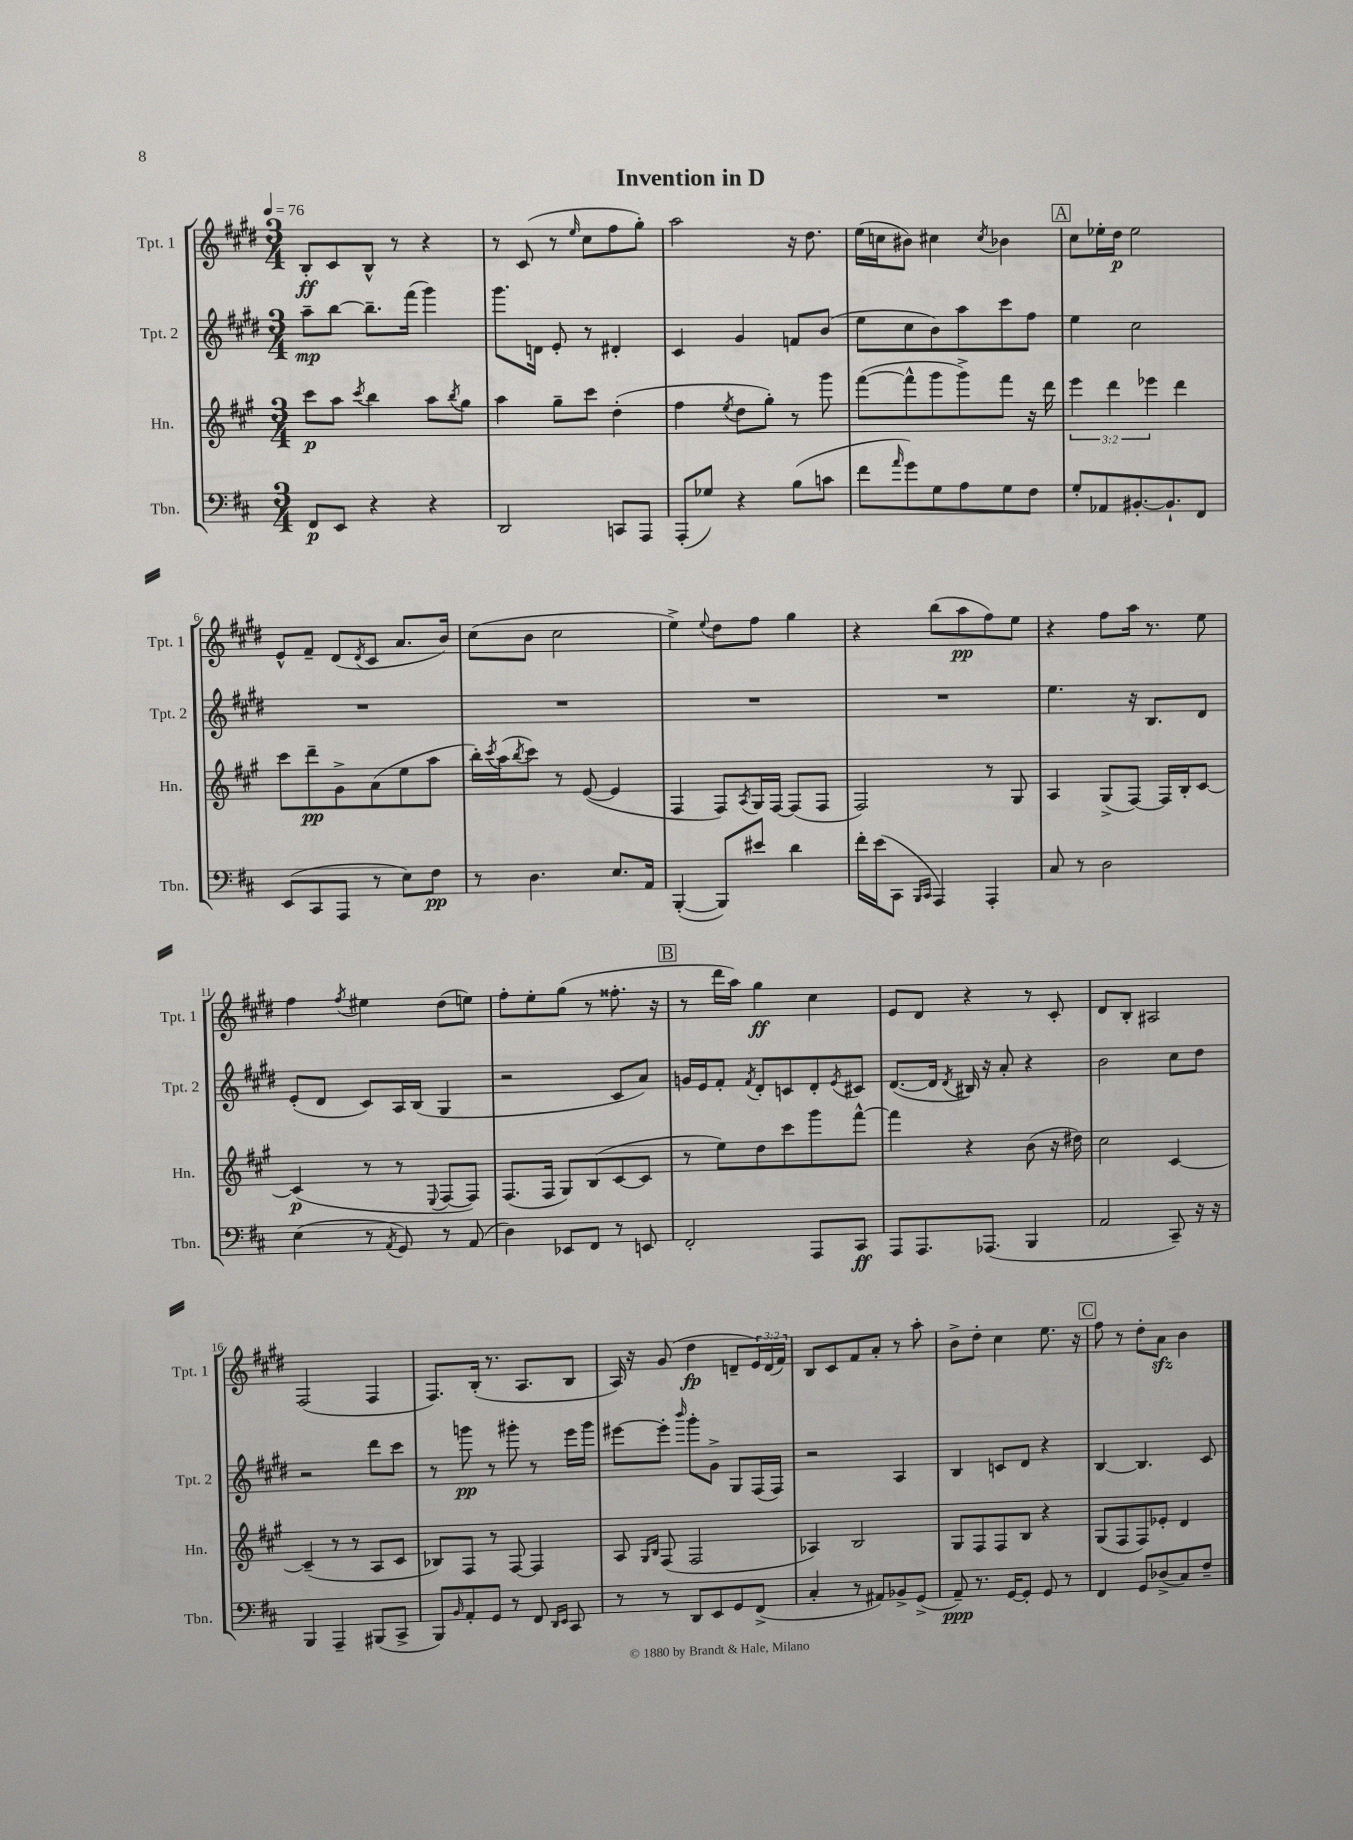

**kern	**dynam	**kern	**dynam	**kern	**dynam	**kern	**dynam
*part4	*part4	*part3	*part3	*part2	*part2	*part1	*part1
*staff4	*staff4	*staff3	*staff3	*staff2	*staff2	*staff1	*staff1
*I"Tbn.	*	*I"Hn.	*	*I"Tpt. 2	*	*I"Tpt. 1	*
*I'Tbn.	*	*I'Hn.	*	*I'Tpt. 2	*	*I'Tpt. 1	*
*clefF4	*	*clefG2	*	*clefG2	*	*clefG2	*
*k[f#c#]	*	*k[f#c#g#]	*	*k[f#c#g#d#]	*	*k[f#c#g#d#]	*
*M3/4	*	*M3/4	*	*M3/4	*	*M3/4	*
*MM76	*	*MM76	*	*MM76	*	*MM76	*
=1	=1	=1	=1	=1	=1	=1	=1
8FF#/L	p	8ccc#\L	p	8aa~\L	mp	8B'/L	ff
8EE/J	.	8aa\J	.	[8bb\J	.	8c#/	.
.	.	8qccc#/	.	.	.	.	.
4r	.	4bb\	.	8.bb~\L]	.	8B^^/J	.
.	.	.	.	.	.	8r	.
.	.	.	.	(16fff#\Jk	.	.	.
4r	.	8aa\L	.	4ggg#\)	.	4r	.
.	.	8qbb/	.	.	.	.	.
.	.	8gg#\J	.	.	.	.	.
=2	=2	=2	=2	=2	=2	=2	=2
2DD/	.	4aa\	.	8.ggg#\L	.	8r	.
.	.	.	.	.	.	(8c#/	.
.	.	.	.	16dn\Jk	.	.	.
.	.	8gg#~\L	.	8e'/	.	8r	.
.	.	.	.	.	.	16qqee/	.
.	.	8ccc#\J	.	8r	.	8cc#\L	.
8CCn/L	.	(4dd'\	.	4d#X'/	.	8ff#\	.
8AAA/J	.	.	.	.	.	8gg#'\J)	.
=3	=3	=3	=3	=3	=3	=3	=3
(8AAA'/L	.	4ff#\	.	4c#/	.	2aa\	.
8G-X/J)	.	.	.	.	.	.	.
.	.	8qee/	.	.	.	.	.
4r	.	8dd\L	.	4g#/	.	.	.
.	.	8gg#'\J)	.	.	.	.	.
(8B\L	.	8r	.	8fn/L	.	16r	.
.	.	.	.	.	.	8.dd#\	.
8cn\J	.	8ggg#\	.	(8b/J	.	.	.
=4	=4	=4	=4	=4	=4	=4	=4
8f#\L	.	([8fff#\L	.	8ee\L	.	(16ee\LL	.
.	.	.	.	.	.	16ccn\J	.
16qqa/	.	.	.	.	.	.	.
8g\)	.	8fff#^^\]	.	8cc#\	.	8b#X\J)	.
8G\	.	8ggg#\	.	8b\)	.	4cc#X\	.
8A\	.	8ggg#^\)	.	8aa\	.	.	.
.	.	.	.	.	.	8qcc#/	.
8G\	.	8fff#\J	.	8ccc#\	.	4b-X\	.
8F#\J	.	16r	.	8ff#\J	.	.	.
.	.	16ddd\	.	.	.	.	.
!!LO:REH:place=s1:t=A
=5	=5	=5	=5	=5	=5	=5	=5
8G'/L	.	6eee\	.	4ee\	.	8cc#\L	.
8AA-X/	.	.	.	.	.	16ee-X'\L	.
.	.	6ddd\	.	.	.	.	.
.	.	.	.	.	.	16dd#\JJ	p
[8.BB#X'/	.	.	.	2cc#\	.	2ee-\	.
.	.	6eee-X\	.	.	.	.	.
8.BB#`/]	.	.	.	.	.	.	.
.	.	4ddd\	.	.	.	.	.
8FF#/J	.	.	.	.	.	.	.
!!LO:LB:g=z
=6	=6	=6	=6	=6	=6	=6	=6
(8EE/L	.	8ccc#\L	.	2.r	.	8e^^/L	.
8CC#/	.	8ddd~\	pp	.	.	8f#~/J	.
8AAA/J	.	8g#^\	.	.	.	(8d#/L	.
.	.	.	.	.	.	8qd#/	.
8r	.	(8a\	.	.	.	8c#/J	.
8E\L)	.	8ee\	.	.	.	8.a/L	.
8F#\J	pp	8aa\J	.	.	.	.	.
.	.	.	.	.	.	16b/Jk)	.
=7	=7	=7	=7	=7	=7	=7	=7
8r	.	16bb'\LL)	.	2.r	.	(8cc#\L	.
.	.	8qccc#/	.	.	.	.	.
.	.	(16aa\J	.	.	.	.	.
.	.	8qbb/	.	.	.	.	.
4.D\	.	8ccc#\J)	.	.	.	8b\J	.
.	.	8r	.	.	.	2cc#\	.
.	.	([8e/	.	.	.	.	.
8.E/L	.	4e/]	.	.	.	.	.
16AA/Jk	.	.	.	.	.	.	.
=8	=8	=8	=8	=8	=8	=8	=8
([4BBB'/	.	4F#/	.	2.r	.	4ee^\)	.
.	.	.	.	.	.	8qqee/	.
8BBB/L])	.	8F#/L)	.	.	.	8dd#\L	.
.	.	8qA/	.	.	.	.	.
8e#X/J	.	16G#/L	.	.	.	8ff#\J	.
.	.	[16F#/JJ	.	.	.	.	.
4d\	.	(8F#/L]	.	.	.	4gg#\	.
.	.	8F#/J	.	.	.	.	.
=9	=9	=9	=9	=9	=9	=9	=9
16f#'\LL	.	2F#/)	.	2.r	.	4r	.
(16e\J	.	.	.	.	.	.	.
8CC#\J	.	.	.	.	.	.	.
16qqBBB/LL	.	.	.	.	.	.	.
16qqCC#/JJ	.	.	.	.	.	.	.
4AAA/)	.	.	.	.	.	(8bb\L	.
.	.	.	.	.	.	8aa\	pp
4AAA'/	.	8r	.	.	.	8ff#\)	.
.	.	8G#/	.	.	.	8ee\J	.
=10	=10	=10	=10	=10	=10	=10	=10
8C#/	.	4A/	.	4.ee\	.	4r	.
8r	.	.	.	.	.	.	.
2D\	.	(8G#^/L	.	.	.	8ff#\L	.
.	.	[8F#/J)	.	16r	.	16aa\Jk	.
.	.	.	.	8.B/L	.	8.r	.
.	.	16F#/LL]	.	.	.	.	.
.	.	16B'/J	.	.	.	.	.
.	.	[8c#/J	.	8d#/J	.	8ee\	.
!!LO:LB:g=z
=11	=11	=11	=11	=11	=11	=11	=11
(4E\	.	(4c#/]	p	(8e'/L	.	4ff#\	.
.	.	.	.	8d#/J	.	.	.
.	.	.	.	.	.	8qff#/	.
8r	.	8r	.	8c#/L)	.	4ee#X\	.
8qAA/	.	.	.	.	.	.	.
8GG/)	.	8r	.	16A/L	.	.	.
.	.	.	.	(16B/JJ	.	.	.
.	.	8qqE/	.	.	.	.	.
8r	.	[8F#/L	.	4G#/	.	(8dd#\L	.
(8AA/	.	8F#/J])	.	.	.	8een\J)	.
=12	=12	=12	=12	=12	=12	=12	=12
4D\)	.	(8.F#/L	.	2r	.	8ff#'\L	.
.	.	.	.	.	.	8ee'\	.
.	.	16F#/Jk	.	.	.	.	.
8EE-X/L	.	8G#/L)	.	.	.	(8gg#\J	.
8FF#/J	.	(8B/	.	.	.	8r	.
8r	.	[8c#/	.	8c#/L	.	8.ff##X'\	.
8EEn/	.	8c#/J]	.	8a/J)	.	.	.
.	.	.	.	.	.	16r	.
!!LO:REH:place=s1:t=B
=13	=13	=13	=13	=13	=13	=13	=13
2FF#'/	.	8r	.	16gn/LL	.	8r	.
.	.	.	.	16e/J	.	.	.
.	.	8ee\L)	.	8f#'/J	.	16ddd#\LL	.
.	.	.	.	.	.	16aa\JJ)	.
.	.	.	.	8qf#/	.	.	.
.	.	8dd\	.	8d#'/L	.	4gg#\	ff
.	.	8ccc#\	.	8cn/	.	.	.
8AAA/L	.	8ggg#\	.	8d#'/	.	4cc#\	.
.	.	.	.	8qe/	.	.	.
8CC#/J	ff	[8fff#^^\J	.	8c#X/J	.	.	.
=14	=14	=14	=14	=14	=14	=14	=14
8AAA/L	.	4fff#\]	.	([8.d#/L	.	8e/L	.
8.AAA/	.	.	.	.	.	8d#/J	.
.	.	.	.	16d#/Jk]	.	.	.
.	.	.	.	8qd#/	.	.	.
.	.	4r	.	16B#X/)	.	4r	.
(8.AAA-X/J	.	.	.	16r	.	.	.
.	.	.	.	8a'/	.	.	.
4BBB/	.	(8b\	.	4r	.	8r	.
.	.	16r	.	.	.	8c#'/	.
.	.	16dd#X\)	.	.	.	.	.
=15	=15	=15	=15	=15	=15	=15	=15
2AA/	.	2cc#\	.	2b\	.	8d#/L	.
.	.	.	.	.	.	8B'/J	.
.	.	.	.	.	.	2A#X/	.
8CC#~/)	.	[4c#/	.	8cc#\L	.	.	.
16r	.	.	.	8dd#\J	.	.	.
16r	.	.	.	.	.	.	.
!!LO:LB:g=z
=16	=16	=16	=16	=16	=16	=16	=16
4BBB/	.	(4c#~/]	.	2r	.	(2F#/	.
4AAA~/	.	8r	.	.	.	.	.
.	.	8r	.	.	.	.	.
(8BBB#X/L	.	8A/L	.	8ddd#\L	.	4F#/	.
8CC#^/J	.	8c#/J	.	8ccc#\J	.	.	.
=17	=17	=17	=17	=17	=17	=17	=17
8BBB/L)	.	8B-X/L)	.	8r	.	8.F#/L)	.
16qqBB/	.	.	.	.	.	.	.
8AA'/	.	8F#/J	.	8gggn\	pp	.	.
.	.	.	.	.	.	(16B'/Jk	.
8GG/J	.	8r	.	8r	.	8.r	.
8r	.	[8F#/	.	8ggg#X'\	.	.	.
.	.	.	.	.	.	8.A/L	.
8FF#/	.	4F#/]	.	8r	.	.	.
16qqDD/LL	.	.	.	.	.	.	.
16qqEE/JJ	.	.	.	.	.	.	.
8CC#/	.	.	.	16eee\LL	.	8B/J	.
.	.	.	.	16ggg#\JJ	.	.	.
=18	=18	=18	=18	=18	=18	=18	=18
8r	.	8A/	.	[8eee#X\L	.	16A/)	.
.	.	.	.	.	.	16r	.
.	.	16qqG#/LL	.	.	.	.	.
.	.	16qqB/JJ	.	.	.	.	.
8r	.	(8F#/	.	8eee#'\J]	.	(8g#/	.
.	.	.	.	16qqbbb/	.	.	.
8DD/L	.	2F#/	.	8ggg#'\L	.	4dd#\	fp
8EE/	.	.	.	8g#^\J	.	.	.
8GG/	.	.	.	8G#/L	.	8dn~/L	.
(8FF#^/J	.	.	.	(16F#/L	.	24e/L)	.
.	.	.	.	.	.	(24d/	.
.	.	.	.	16F#/JJ)	.	.	.
.	.	.	.	.	.	24f#/JJ)	.
=19	=19	=19	=19	=19	=19	=19	=19
4C#'/	.	4A-X/)	.	2r	.	8B/L	.
.	.	.	.	.	.	8c#/	.
8r	.	2B/	.	.	.	8f#/	.
8AA#X/L)	.	.	.	.	.	8a'/J	.
8BB-X^/	.	.	.	4A/	.	8r	.
(8GG^/J	.	.	.	.	.	8aa'\	.
=20	=20	=20	=20	=20	=20	=20	=20
8AA~/)	ppp	8G#/L	.	4B/	.	8b^\L	.
8.r	.	8F#/	.	.	.	8dd#'\J	.
.	.	8F#/	.	8cn/L	.	4cc#\	.
[16GG/KL	.	.	.	.	.	.	.
8GG'/J]	.	8B/J	.	8d#/J	.	.	.
8GG/	.	4r	.	4r	.	8.ee\	.
8r	.	.	.	.	.	.	.
.	.	.	.	.	.	16r	.
!!LO:REH:place=s1:t=C
=21	=21	=21	=21	=21	=21	=21	=21
4FF#/	.	(8G#/L	.	[4B/	.	8ff#\	.
.	.	8F#/	.	.	.	8r	.
8GG/L	.	8F#/)	.	4.B/]	.	8dd#'\L	.
(8D-X^/	.	8e-X'/J	.	.	.	8azz\J	.
8C#/)	.	4d/	.	.	.	4b\	.
8F#~/J	.	.	.	8c#/	.	.	.
==	==	==	==	==	==	==	==
*-	*-	*-	*-	*-	*-	*-	*-
